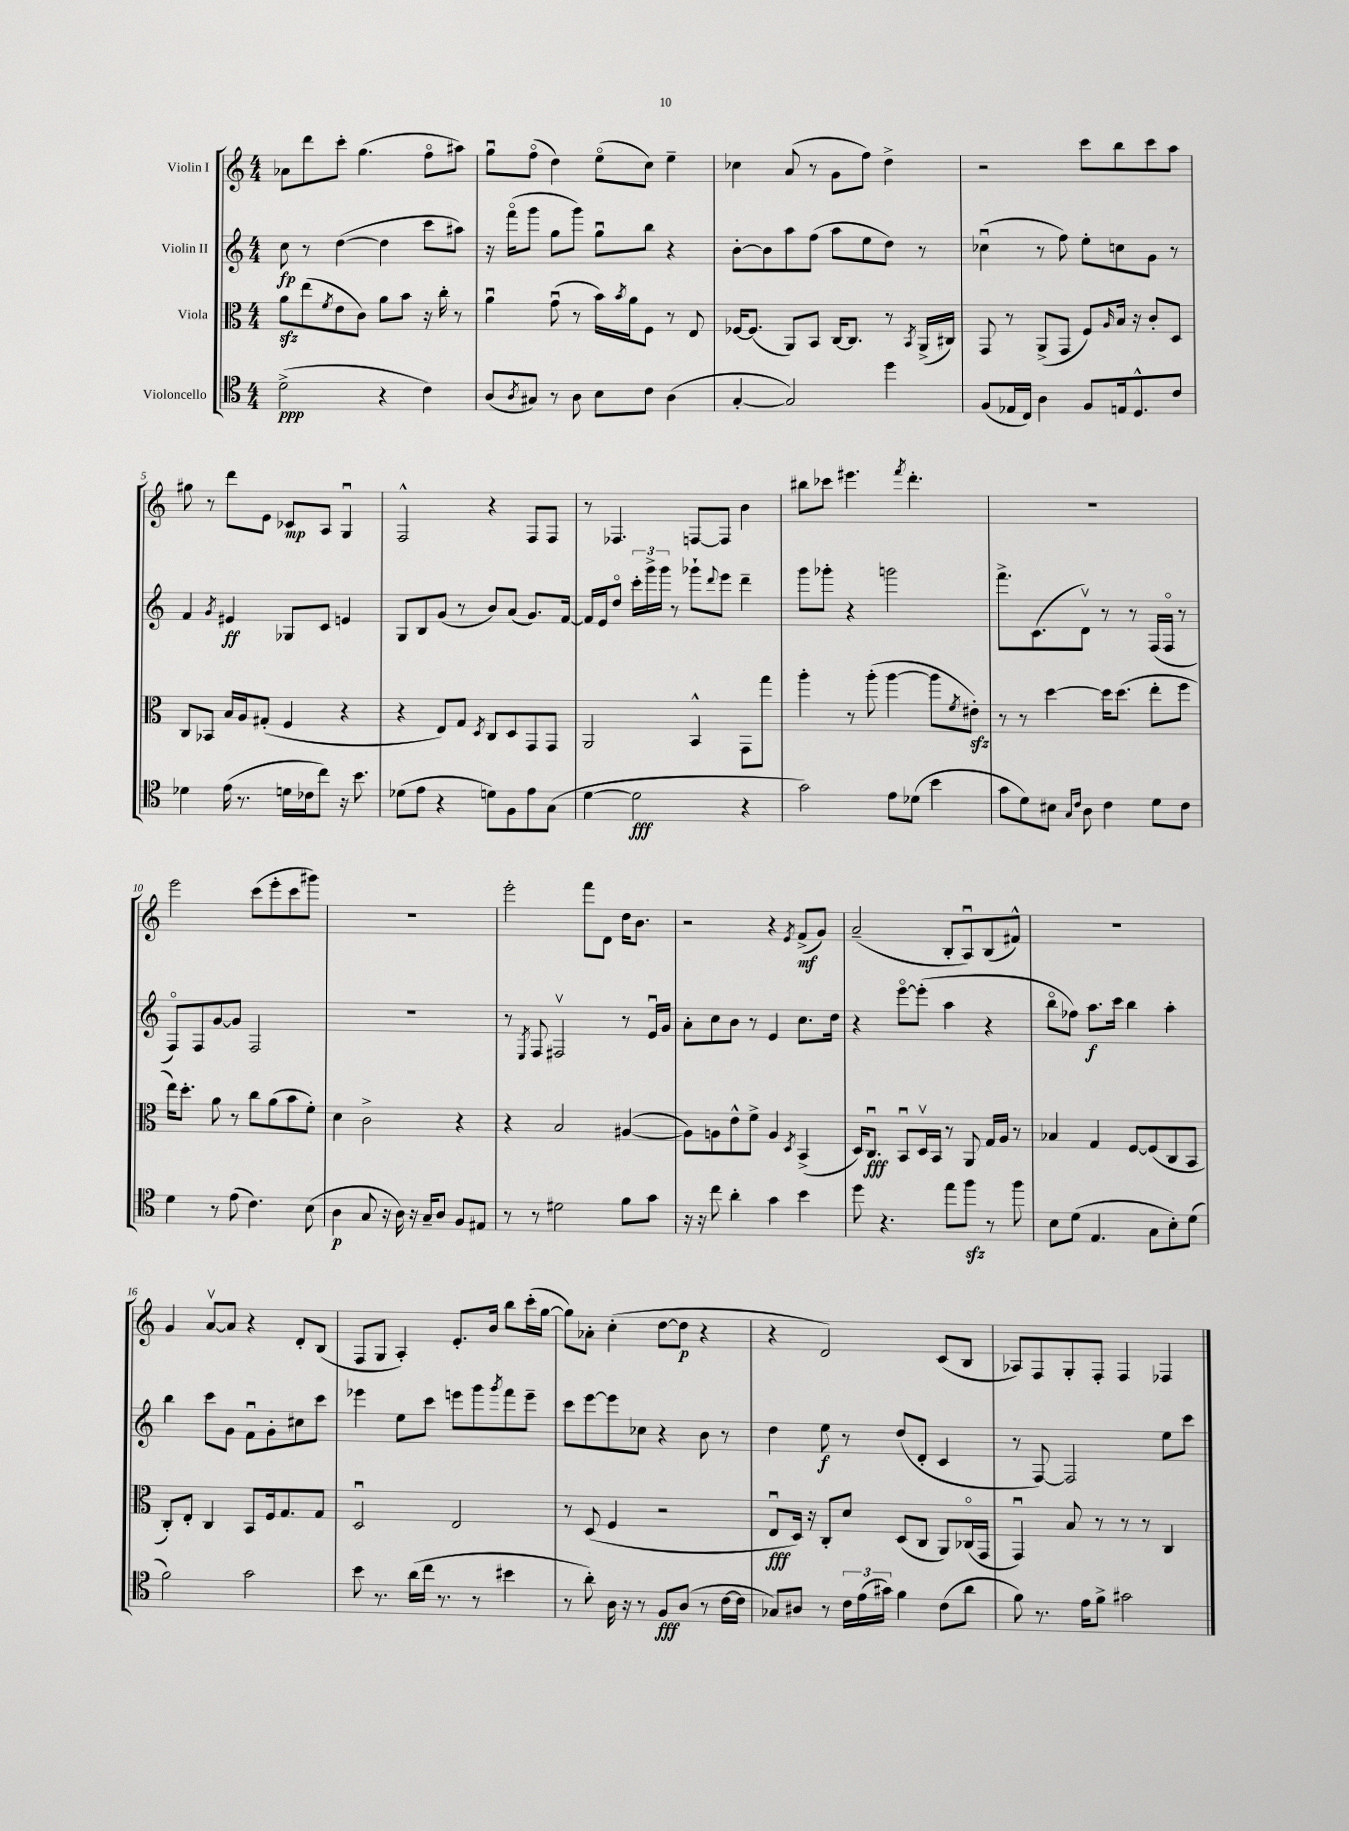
<<
\new StaffGroup <<
\new Staff = "s0" \with { instrumentName = "Violin I" } {
    \clef treble \key c \major \numericTimeSignature \time 4/4
    aes'8 d'''8 c'''8-. g''4.( f''8\flageolet ais''8) |
    g''8\downbow f''8\flageolet( d''4) e''8\flageolet( c''8) e''4-- |
    ces''4 a'8( r8 g'8 f''8) d''4-> |
    r2 c'''8 b''8 c'''8 a''8 |
    gis''8 r8 d'''8 e'8 ces'8\mp a8 g4\downbow |
    f2-^ r4 f8 f8 |
    r8 fes4. f8~ f8 b'4 |
    bis''8 ces'''8 eis'''4. \acciaccatura { f'''8 } d'''4.-. |
    R1 |
    e'''2 c'''8( e'''8-. c'''8 gis'''8) |
    R1 |
    e'''2-. f'''8 d'8 d''16 b'8. |
    r2 r4 \acciaccatura { e'8 } f'8->\mf( g'8) |
    a'2--( b8-. a8\downbow) b8( fis'8-^) |
    R1 |
    g'4 a'8~\upbow a'8 r4 d'8-. b8( |
    f8 g8 a4-.) e'8.-. b'16 b''8 c'''16-.( g''16~ |
    g''8) aes'8-. c''4-.( d''8~ d''8\p r4 |
    r4 d'2) c'8( b8 |
    aes8) f8 g8-. f8-. f4 fes4 \bar "|." |
}
\new Staff = "s1" \with { instrumentName = "Violin II" } {
    \clef treble \key c \major \numericTimeSignature \time 4/4
    c''8\fp r8 d''4~( d''4 c'''8 ais''8) |
    r16 f'''16\flageolet( g'''8 g''8 g'''8) g''8\downbow b''8 r4 |
    b'8~-. b'8 a''8 f''8( a''8 e''8 d''8) r8 |
    ces''4\downbow( r8 f''8) e''8-. c''8 g'8 r8 |
    f'4 \acciaccatura { g'8 } eis'4\ff ges8 c'8 e'4 |
    g8 b8 g'8( r8 b'8) a'8( g'8.) f'16~ |
    f'16 e'16 d''8\flageolet \tuplet 3/2 { c'''16-. g'''16-> g'''16 } r8 ges'''8-! \appoggiatura { d'''8 } e'''8 d'''4-- |
    g'''8 ges'''8-. r4 g'''2 |
    f'''8.-> c'8.( d'8\upbow) r8 r8 f16( f16\flageolet r8 |
    f8\flageolet) f8 g'8~ g'8 f2 |
    R1 |
    r8 \acciaccatura { e8 } f8 fis2\upbow r8 e'16\downbow g'16 |
    a'8-. c''8 b'8 r8 e'4 c''8. d''16 |
    r4 e'''8~\flageolet e'''8-.( a''4 r4 |
    b''8\flageolet fes''8) a''8.\f c'''16 b''4 a''4-. |
    b''4 c'''8 g'8 f'8\downbow g'8-. cis''8 c'''8 |
    ees'''4 e''8 c'''8 e'''8 g'''8 \acciaccatura { g'''8 } f'''8 e'''8-- |
    c'''8 e'''8~ e'''8 ces''8 r4 b'8 r8 |
    d''4 e''8\f r8 d''8( d'8-. c'4 |
    r8 f8~) f2 e''8 c'''8 \bar "|." |
}
\new Staff = "s2" \with { instrumentName = "Viola" } {
    \clef alto \key c \major \numericTimeSignature \time 4/4
    a'8\sfz e''8( \acciaccatura { f'8 } e'8 c'8) a'8 b'8 r16 c''16-. r8 |
    a'4\downbow g'8\downbow( r8 b'16) \acciaccatura { b'8 } a'16 f8 r8 e8 |
    fes16~ fes8.( a,8) b,8 c16~ c8. r8 \acciaccatura { b,8 } a,16->( cis16) |
    g,8 r8 a,8->( g,8 f8) \grace { a16 } b16 r16 c'8-. d8 |
    c8 bes,8 b16 a16 gis8-.( f4 r4 |
    r4 e8) g8 \acciaccatura { d8 } c8 d8 g,8 g,8 |
    a,2 b,4-^ g,8 g''8 |
    a''4-. r8 a''8-.( a''4~ a''8 \acciaccatura { f'8 } eis'8-.\sfz) |
    r8 r8 d''4~ d''16 d''8.( e''8-. f''8 |
    e''16) d''8.-. a'8 r8 c''8 a'8( b'8 f'8-.) |
    d'4 c'2-> r4 |
    r4 b2 ais4~( |
    ais8) a8 e'8-^ f'8-> a4 \acciaccatura { d8 } b,4->( |
    d16) c8.\downbow\fff b,8\downbow d16\upbow b,16 r8 a,8 g16 a16 r8 |
    bes4 g4 f8~ f8( c8 b,8 |
    c8-.) e8-. c4 b,8 f16 g8. g8 |
    d2\downbow e2 |
    r8 d8( f4 r2 |
    e8\downbow\fff d16) r16 c8-. d'8 d8( c8 a,8) ces16\flageolet( g,16 |
    g,4\downbow) b8 r8 r8 r8 c4 \bar "|." |
}
\new Staff = "s3" \with { instrumentName = "Violoncello" } {
    \clef tenor \key c \major \numericTimeSignature \time 4/4
    d'2->\ppp( r4 c'4) |
    a8( \acciaccatura { a8 } gis8) r8 a8 b8 c'8 a4( |
    g4~-. g2) d''4 |
    f8( ees16 c16) a4 f8 e16 d8.-^ c'8 |
    des'4 e'16( r8. d'16 ces'16 c''8) r16 b'8. |
    des'8( e'8 r4 d'8) f8 e'8 g8( |
    d'4~ d'2\fff r4 |
    g'2) e'8 des'8( b'4 |
    g'8 d'8) bis8 \grace { g16 c'16 } a8 c'4 d'8 c'8 |
    d'4 r8 e'8( c'4.) b8( |
    a4\p g8 r16 a16) r16 g16-- a8 f8 eis8 |
    r8 r8 dis'2 f'8 g'8 |
    r16 r16 c''8 a'4-. g'4 b'4 |
    d''8 r4. e''8 f''8\sfz r8 f''8 |
    b8 d'8( e4. g8 b8-.) d'8( |
    f'2) g'2 |
    b'8 r8. a'16( c''16 r8. r8 bis'4 |
    r8 a'8-.) a16 r16 r8 f8\fff a8( r8 c'16~ c'16 |
    ges8) ais8 r8 \tuplet 3/2 { c'16 e'16( gis'16) } f'4 c'8( a'8 |
    f'8) r8. e'16 f'8-> gis'2 \bar "|." |
}
>>
>>
